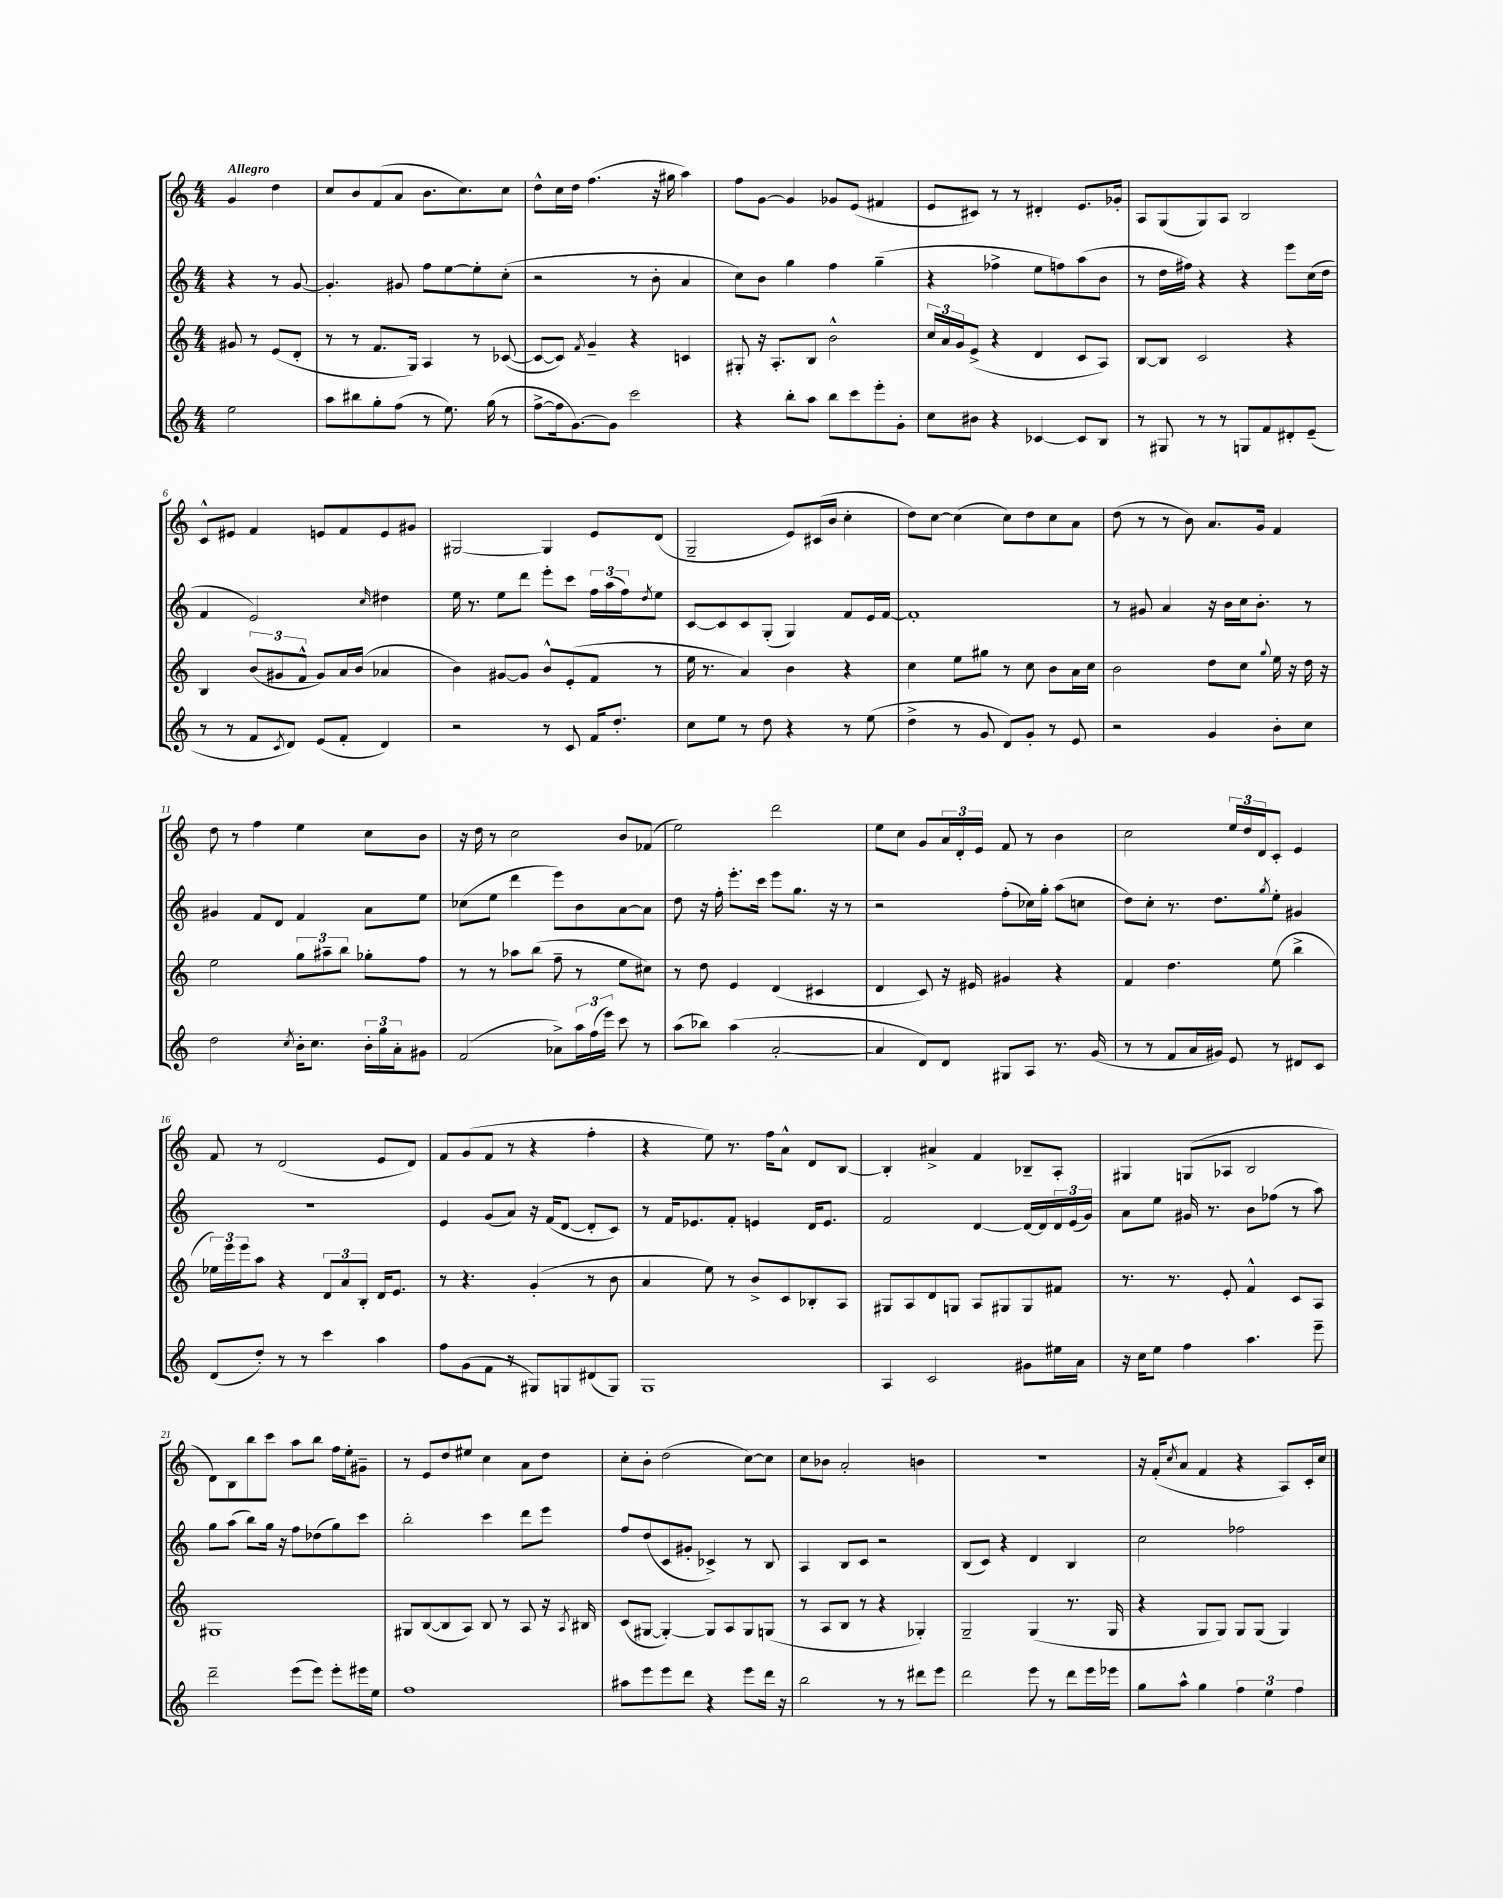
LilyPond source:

<<
\new StaffGroup <<
\new Staff = "s0" {
    \clef treble \key c \major \numericTimeSignature \time 4/4 \partial 2 \tempo "Allegro"
    g'4 d''4 |
    c''8 b'8 f'8( a'8 b'8. c''8.) c''8 |
    d''8-^ c''16 d''16 f''4.( r16 gis''16 a''4) |
    f''8 g'8~ g'4 ges'8 e'8( fis'4 |
    e'8 cis'8) r8 r8 dis'4-. e'8. ges'16-. |
    a8 g8( g8) a8 b2 |
    c'8-^ eis'8 f'4 e'8 f'8 e'8 gis'8 |
    gis2~ gis4 e'8 d'8( |
    g2-- e'8) cis'16( b'16 c''4-. |
    d''8) c''8~ c''4( c''8) d''8 c''8 a'8 |
    d''8( r8 r8 b'8) a'8. g'16 f'4 |
    d''8 r8 f''4 e''4 c''8 b'8 |
    r16 d''16 r8 c''2 b'8 fes'8( |
    e''2) d'''2 |
    e''8 c''8 g'8 \tuplet 3/2 { a'16 d'16-. e'16 } f'8 r8 b'4 |
    c''2 \tuplet 3/2 { e''16 d''16 d'16 } c'8-. e'4 |
    f'8 r8 d'2( e'8 d'8) |
    f'8 g'8( f'8 r8 r4 f''4-. |
    r4 e''8) r8. f''16 a'8-^ d'8 b8~ |
    b4-. ais'4-> f'4 bes8-- a8-. |
    gis4 g8( aes8 b2 |
    d'8) b8 b''8 c'''8 a''8 b''8 f''16 e''16-. gis'8-- |
    r8 e'8 d''8 eis''8 c''4 a'8 d''8 |
    c''8-. b'8-. d''2( c''8~) c''8 |
    c''8 bes'8 a'2-. b'4 |
    R1 |
    r16 f'16-.( \acciaccatura { c''8 } a'8 f'4 r4 a8) c'16-. c''16 \bar "|." |
}
\new Staff = "s1" {
    \clef treble \key c \major \numericTimeSignature \time 4/4 \partial 2
    r4 r8 g'8~ |
    g'4.-. gis'8 f''8 e''8~ e''8-. c''8-.( |
    r2 r8 b'8-. a'4 |
    c''8) b'8 g''4 f''4 g''4--( |
    r4 fes''4-> e''8 f''8) a''8( b'8 |
    r8 d''16 fis''16) r4 r4 e'''8 c''16( d''16 |
    f'4 e'2) \grace { c''16 } dis''4 |
    e''16 r8. e''8 d'''8 e'''8-. c'''8 \tuplet 3/2 { f''16 a''16( f''16) } \acciaccatura { d''8 } e''8 |
    c'8~ c'8 c'8 g8-.( g4) f'8 e'16 f'16~ |
    f'1-. |
    r8 gis'8 a'4 r16 b'16 c''16 b'8.-. r8 |
    gis'4 f'8 d'8 f'4 a'8 e''8 |
    ces''8( e''8 d'''4 e'''8) b'8 a'8~ a'8 |
    d''8 r16 f''16-. e'''8.-. c'''16 e'''8 g''8. r16 r8 |
    r2 f''8-.( ces''16) g''16-. a''8( c''8 |
    d''8) c''8-. r8. d''8. \acciaccatura { g''8 } e''8-. gis'4 |
    R1 |
    e'4 g'8( a'8) r16 f'16( d'8~ d'8-. c'8) |
    r8 f'16 ees'8. f'8-. e'4 d'16 e'8. |
    f'2 d'4~ d'16~ d'16 \tuplet 3/2 { d'16 e'16( g'16) } |
    a'8 e''8 gis'16 r8. b'8 fes''8( r8 a''8) |
    g''8 a''8( b''8) g''16 r16 f''8 des''8( g''8) c'''8 |
    b''2-. c'''4 d'''8 e'''8 |
    f''8 d''8( c'8 gis'8-. ces'4->) r8 b8 |
    a4 b8 c'8 r2 |
    b8( c'8) r4 d'4 b4 |
    c''2 fes''2 \bar "|." |
}
\new Staff = "s2" {
    \clef treble \key c \major \numericTimeSignature \time 4/4 \partial 2
    gis'8 r8 e'8( d'8-. |
    r8 r8 f'8. g16) a4 r8 ces'8~( |
    ces'8~ ces'8) \acciaccatura { f'8 } g'4-- r4 c'4 |
    gis8-. r16 a8.-. b8 b'2-^ |
    \tuplet 3/2 { c''16 a'16 g'16 } e'8->( r4 d'4 c'8 a8) |
    b8~ b8 c'2 r4 |
    b4 \tuplet 3/2 { b'8( gis'8 f'8-^ } gis'8) a'16 b'16( aes'4 |
    b'4) gis'8~ gis'8 b'8-^ e'8-.( f'8 r8 |
    e''16 r8. a'4) b'4 r4 |
    c''4 e''8 gis''8 r8 c''8 b'8 a'16 c''16 |
    b'2 d''8 c''8 \appoggiatura { g''8 } e''16 r16 d''16 r16 |
    e''2 \tuplet 3/2 { g''8 ais''8-- b''8 } ges''8-. f''8 |
    r8 r8 aes''8 b''8( f''8-- r8 e''8 cis''8) |
    r8 d''8 e'4 d'4( cis'4 |
    d'4 c'8) r16 eis'16 gis'4 r4 |
    f'4 d''4. e''8( b''4-> |
    \tuplet 3/2 { ees''16) e'''16 e'''16 } a''8 r4 \tuplet 3/2 { d'8 a'8 b8-. } d'16 e'8. |
    r8 r4. g'4-.( r8 b'8 |
    a'4 e''8) r8 b'8-> c'8 bes8-. a8 |
    gis8 a8 d'8 g8 a8 gis8 gis8 fis'8 |
    r8. r8. e'8-. f'4-^ c'8 a8 |
    gis1 |
    gis8 b8~( b8 a8) b8 r8 a8 r16 \acciaccatura { a8 } bis16 |
    c'8( gis8~ gis4~-.) gis8 a8 gis8 g8( |
    r8 a8 b8 r8 r4 ges4-.) |
    g2-- g4( r8. g16 |
    r4 g8 g8) g8 g8( g4) \bar "|." |
}
\new Staff = "s3" {
    \clef treble \key c \major \numericTimeSignature \time 4/4 \partial 2
    e''2 |
    a''8 bis''8 g''8-. f''8( r8 e''8.) g''16( r8 |
    f''8~-> f''16 g'8.~) g'8 c'''2 |
    r4 b''8-. a''8 b''8 c'''8 e'''8-. g'8-. |
    c''8 bis'8 r4 ces'4~ ces'8 b8 |
    r8 gis8 r8 r8 g8 f'8 dis'8-. e'8--( |
    r8 r8 f'8 \acciaccatura { c'8 } d'8) e'8( f'8-. d'4) |
    r2 r8 c'8 f'16 d''8.-. |
    c''8 e''8 r8 d''8 r4 r8 e''8( |
    d''4-> r8 g'8 d'8) g'8-. r8 e'8 |
    r2 g'4 b'8-. c''8 |
    d''2 \acciaccatura { c''8 } b'16-. c''8. \tuplet 3/2 { b'16-. g''16 a'16-. } gis'8 |
    f'2( aes'8->) \tuplet 3/2 { a''16 f''16( e'''16) } c'''8 r8 |
    a''8( bes''8) a''4( a'2~-. |
    a'4 d'8) d'8 gis8 a8 r8. g'16( |
    r8 r8 f'8 a'16 gis'16) e'8 r8 dis'8 c'8 |
    d'8( d''8-.) r8 r8 c'''4 a''4 |
    f''8 g'8( f'8 r8 gis8) g8 dis'8( g8) |
    g1 |
    a4 c'2 gis'8 eis''16 a'16 |
    r16 c''16 e''8 f''4 a''4. e'''8-- |
    d'''2-- e'''8( e'''8) e'''8-. eis'''16 e''16 |
    f''1 |
    ais''8 e'''8 e'''8 d'''8 r4 e'''8 d'''16 r16 |
    b''2 r8 r8 dis'''8 e'''8 |
    d'''2 e'''8 r8 d'''8 e'''16 ees'''16 |
    g''8 a''8-^ g''4 \tuplet 3/2 { f''4 e''4 f''4 } \bar "|." |
}
>>
>>
